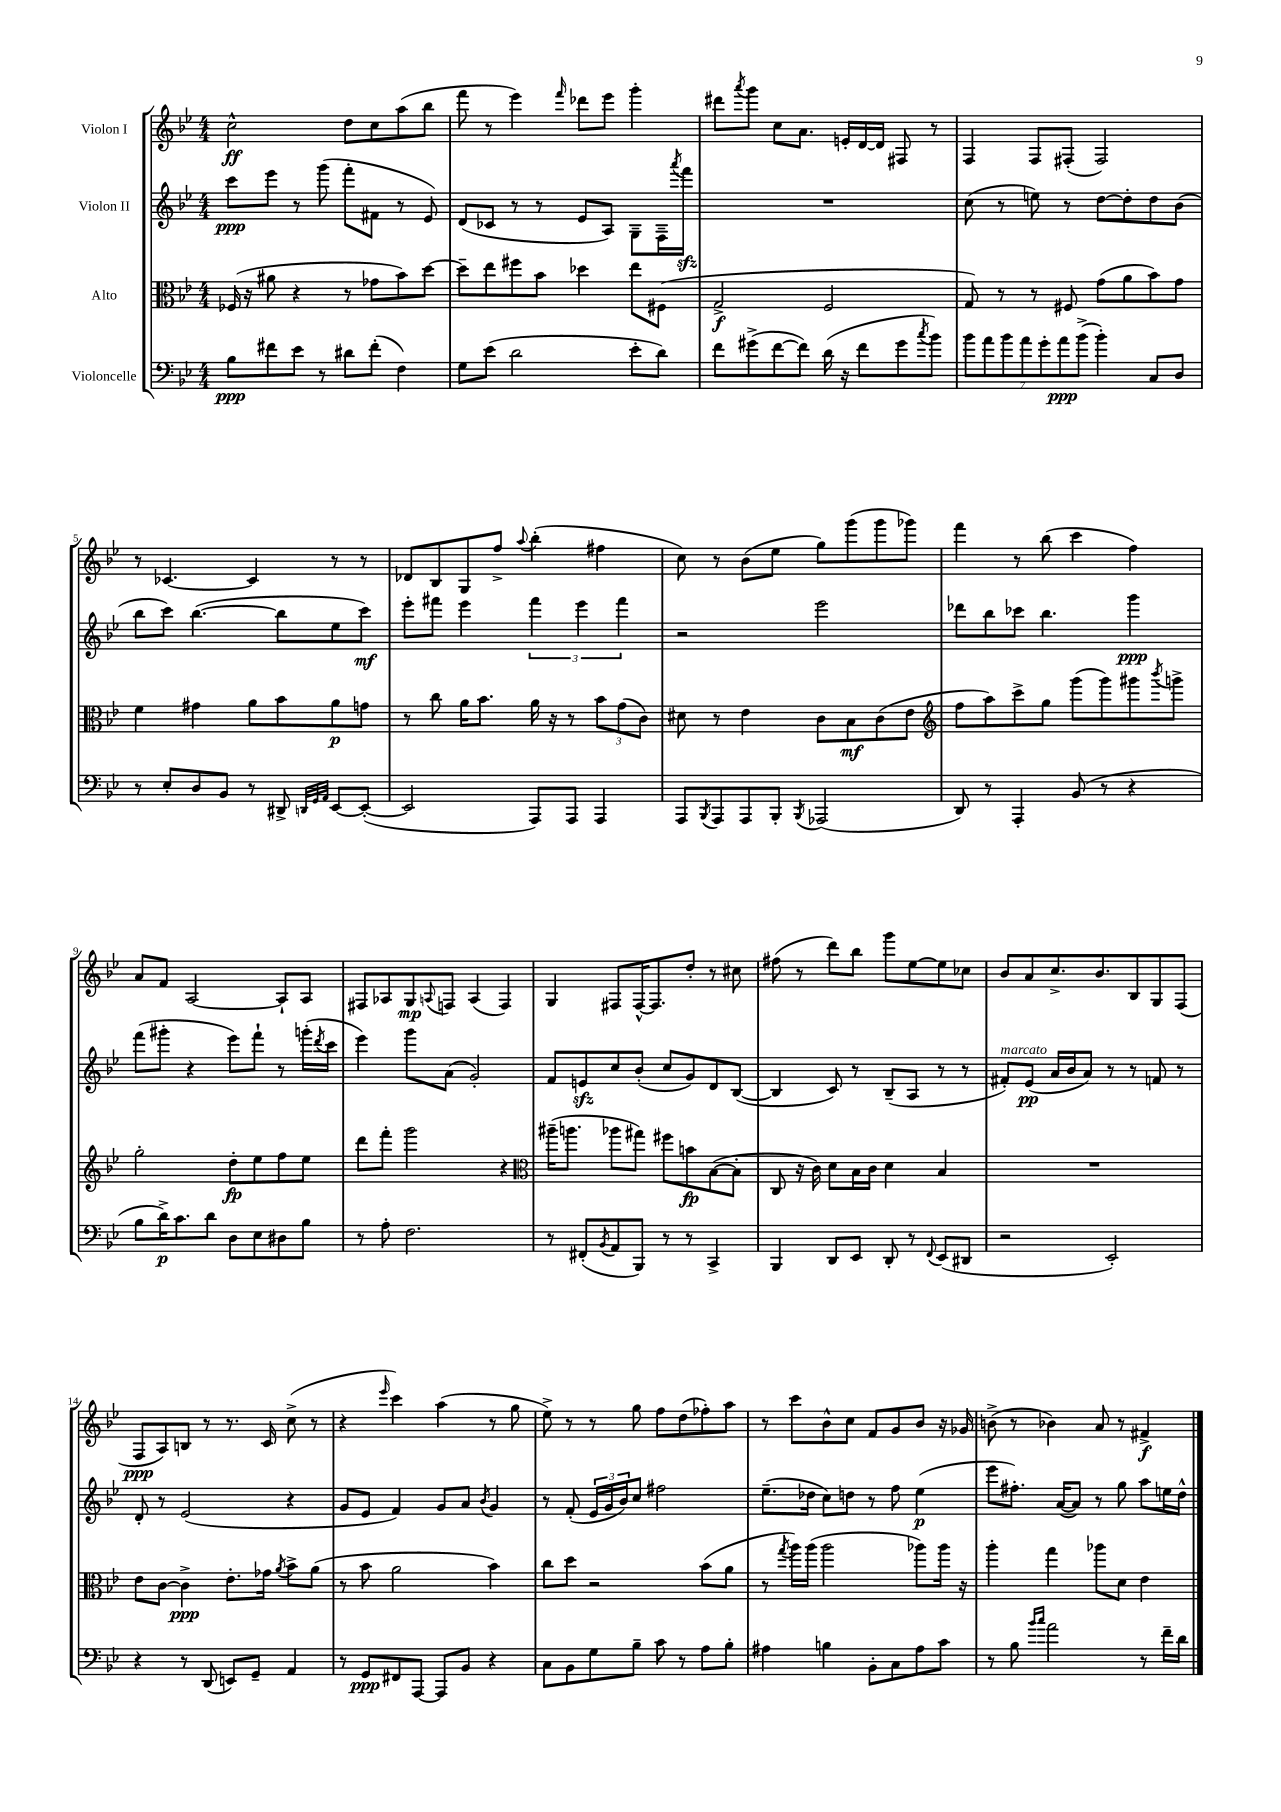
<<
\new StaffGroup <<
\new Staff = "s0" \with { instrumentName = "Violon I" } {
    \clef treble \key bes \major \numericTimeSignature \time 4/4
    c''2-^\ff d''8 c''8 a''8( bes''8 |
    f'''8 r8 ees'''4) \grace { f'''16 } des'''8 ees'''8 g'''4-. |
    dis'''8 \acciaccatura { a'''8 } g'''8 c''8 a'8. e'16-. d'16~ d'16 fis8 r8 |
    f4 f8 fis8-.( fis2) |
    r8 ces'4.~ ces'4 r8 r8 |
    des'8 bes8 g8 f''8-> \appoggiatura { a''8 } bes''4-.( fis''4 |
    c''8) r8 bes'8( ees''8 g''8) g'''8( g'''8 ges'''8) |
    f'''4 r8 bes''8( c'''4 f''4) |
    a'8 f'8 a2~ a8-! a8 |
    fis8 aes8 g8\mp \appoggiatura { a8 } f8 a4( f4) |
    g4 fis8 fis16~-^ fis8. d''8-. r8 cis''8 |
    fis''8( r8 d'''8) bes''8 g'''8 ees''8~ ees''8 ces''8 |
    bes'8 a'8 c''8.-> bes'8. bes8 g8 f8( |
    f8\ppp a8) b8 r8 r8. c'16 c''8->( r8 |
    r4 \grace { ees'''16 } c'''4) a''4( r8 g''8 |
    ees''8->) r8 r8 g''8 f''8 d''8( fes''8-.) a''8 |
    r8 c'''8 bes'8-^ c''8 f'8 g'8 bes'8 r16 ges'16 |
    b'8->( r8 bes'4) a'8 r8 fis'4->\f \bar "|." |
}
\new Staff = "s1" \with { instrumentName = "Violon II" } {
    \clef treble \key bes \major \numericTimeSignature \time 4/4
    c'''8\ppp ees'''8 r8 g'''8( f'''8-. fis'8 r8 ees'8) |
    d'8( ces'8 r8 r8 ees'8 a8) g8-- f16-- \acciaccatura { a'''8 } f'''16\sfz |
    R1 |
    c''8( r8 e''8) r8 d''8~ d''8-. d''8 bes'8( |
    bes''8 c'''8) bes''4.~( bes''8 ees''8 c'''8\mf) |
    ees'''8-. fis'''8 ees'''4 \tuplet 3/2 { fis'''4 ees'''4 fis'''4 } |
    r2 ees'''2 |
    des'''8 bes''8 ces'''8 bes''4. g'''4\ppp |
    f'''8( gis'''8-. r4 ees'''8) f'''8-! r8 g'''16-.( \acciaccatura { d'''8 } c'''16 |
    ees'''4) g'''8 a'8( g'2-.) |
    f'8 e'8\sfz c''8 bes'8-.( c''8 g'8) d'8 bes8~( |
    bes4 c'8) r8 bes8--( a8 r8 r8 |
    fis'8-.^\markup { \italic "marcato" }) ees'8\pp( a'16 bes'16 a'8) r8 r8 f'8 r8 |
    d'8-. r8 ees'2( r4 |
    g'8 ees'8 f'4) g'8 a'8 \acciaccatura { bes'8 } g'4 |
    r8 f'8-.( \tuplet 3/2 { ees'16 g'16 bes'16) } c''8 fis''2 |
    ees''8.--( des''16 c''8) d''8 r8 f''8 ees''4\p( |
    ees'''8 fis''8.-.) a'16~( a'8) r8 g''8 a''8 e''16 d''16-^ \bar "|." |
}
\new Staff = "s2" \with { instrumentName = "Alto" } {
    \clef alto \key bes \major \numericTimeSignature \time 4/4
    fes16( r16 ais'8 r4 r8 ges'8 bes'8) d''8~ |
    d''8-- ees''8 fis''8 bes'8 des''4 ees''8 fis8( |
    g2->\f f2 |
    g8) r8 r8 fis8 g'8( a'8 bes'8) g'8 |
    f'4 gis'4 a'8 bes'8 a'8\p g'8 |
    r8 c''8 a'16 bes'8. a'16 r16 r8 \tuplet 3/2 { bes'8 g'8( c'8) } |
    dis'8 r8 ees'4 c'8 bes8\mf c'8( ees'8 |
    \clef treble f''8 a''8) c'''8-> g''8 g'''8( g'''8) gis'''8 \acciaccatura { bes'''8 } g'''8-> |
    g''2-. d''8-.\fp ees''8 f''8 ees''8 |
    d'''8 f'''8-. g'''2 r4 |
    \clef alto ais''16--( a''8. aes''8 gis''8) fis''8 b'8\fp bes8~( bes8-. |
    c8 r16 c'16) d'8 bes16 c'16 d'4 bes4 |
    R1 |
    ees'8 c'8~ c'4->\ppp ees'8.-. ges'16 \acciaccatura { a'8 } bes'8-> a'8( |
    r8 bes'8 a'2 bes'4) |
    c''8 d''8 r2 bes'8( a'8 |
    r8 \acciaccatura { g''8 } a''16) a''16( a''2 aes''8) aes''16 r16 |
    a''4-. g''4 aes''8 d'8 ees'4 \bar "|." |
}
\new Staff = "s3" \with { instrumentName = "Violoncelle" } {
    \clef bass \key bes \major \numericTimeSignature \time 4/4
    bes8\ppp fis'8 ees'8 r8 dis'8 fis'8-.( f4) |
    g8 ees'8( d'2 ees'8-. d'8) |
    f'8 gis'8->( f'8~ f'8) d'16( r16 f'8 gis'8 \acciaccatura { c''8 } bes'8) |
    \tuplet 7/4 { bes'8 a'8 bes'8 a'8 g'8-. a'8\ppp bes'8->( } bes'4-.) c8 d8 |
    r8 ees8-. d8 bes,8 r8 dis,8-> \grace { d,32 g,32 a,32 } ees,8~ ees,8~-.( |
    ees,2 a,,8) a,,8 a,,4 |
    a,,8 \acciaccatura { bes,,8 } a,,8 a,,8 bes,,8-. \acciaccatura { bes,,8 } aes,,2( |
    d,8) r8 a,,4-. bes,8( r8 r4 |
    bes8 d'16->\p) c'8. d'8 d8 ees8 dis8 bes8 |
    r8 a8-. f2. |
    r8 fis,8-.( \acciaccatura { bes,8 } a,8 bes,,8) r8 r8 c,4-> |
    bes,,4 d,8 ees,8 d,8-. r8 \appoggiatura { f,8 } ees,8( dis,8 |
    r2 ees,2-.) |
    r4 r8 d,8( e,8) g,8-- a,4 |
    r8 g,8\ppp fis,8 a,,8~ a,,8 bes,8 r4 |
    c8 bes,8 g8 bes8-- c'8 r8 a8 bes8-. |
    ais4 b4 bes,8-. c8 ais8 c'8 |
    r8 bes8 \grace { bes'16 c''16 } a'2 r8 f'16-- d'16 \bar "|." |
}
>>
>>
